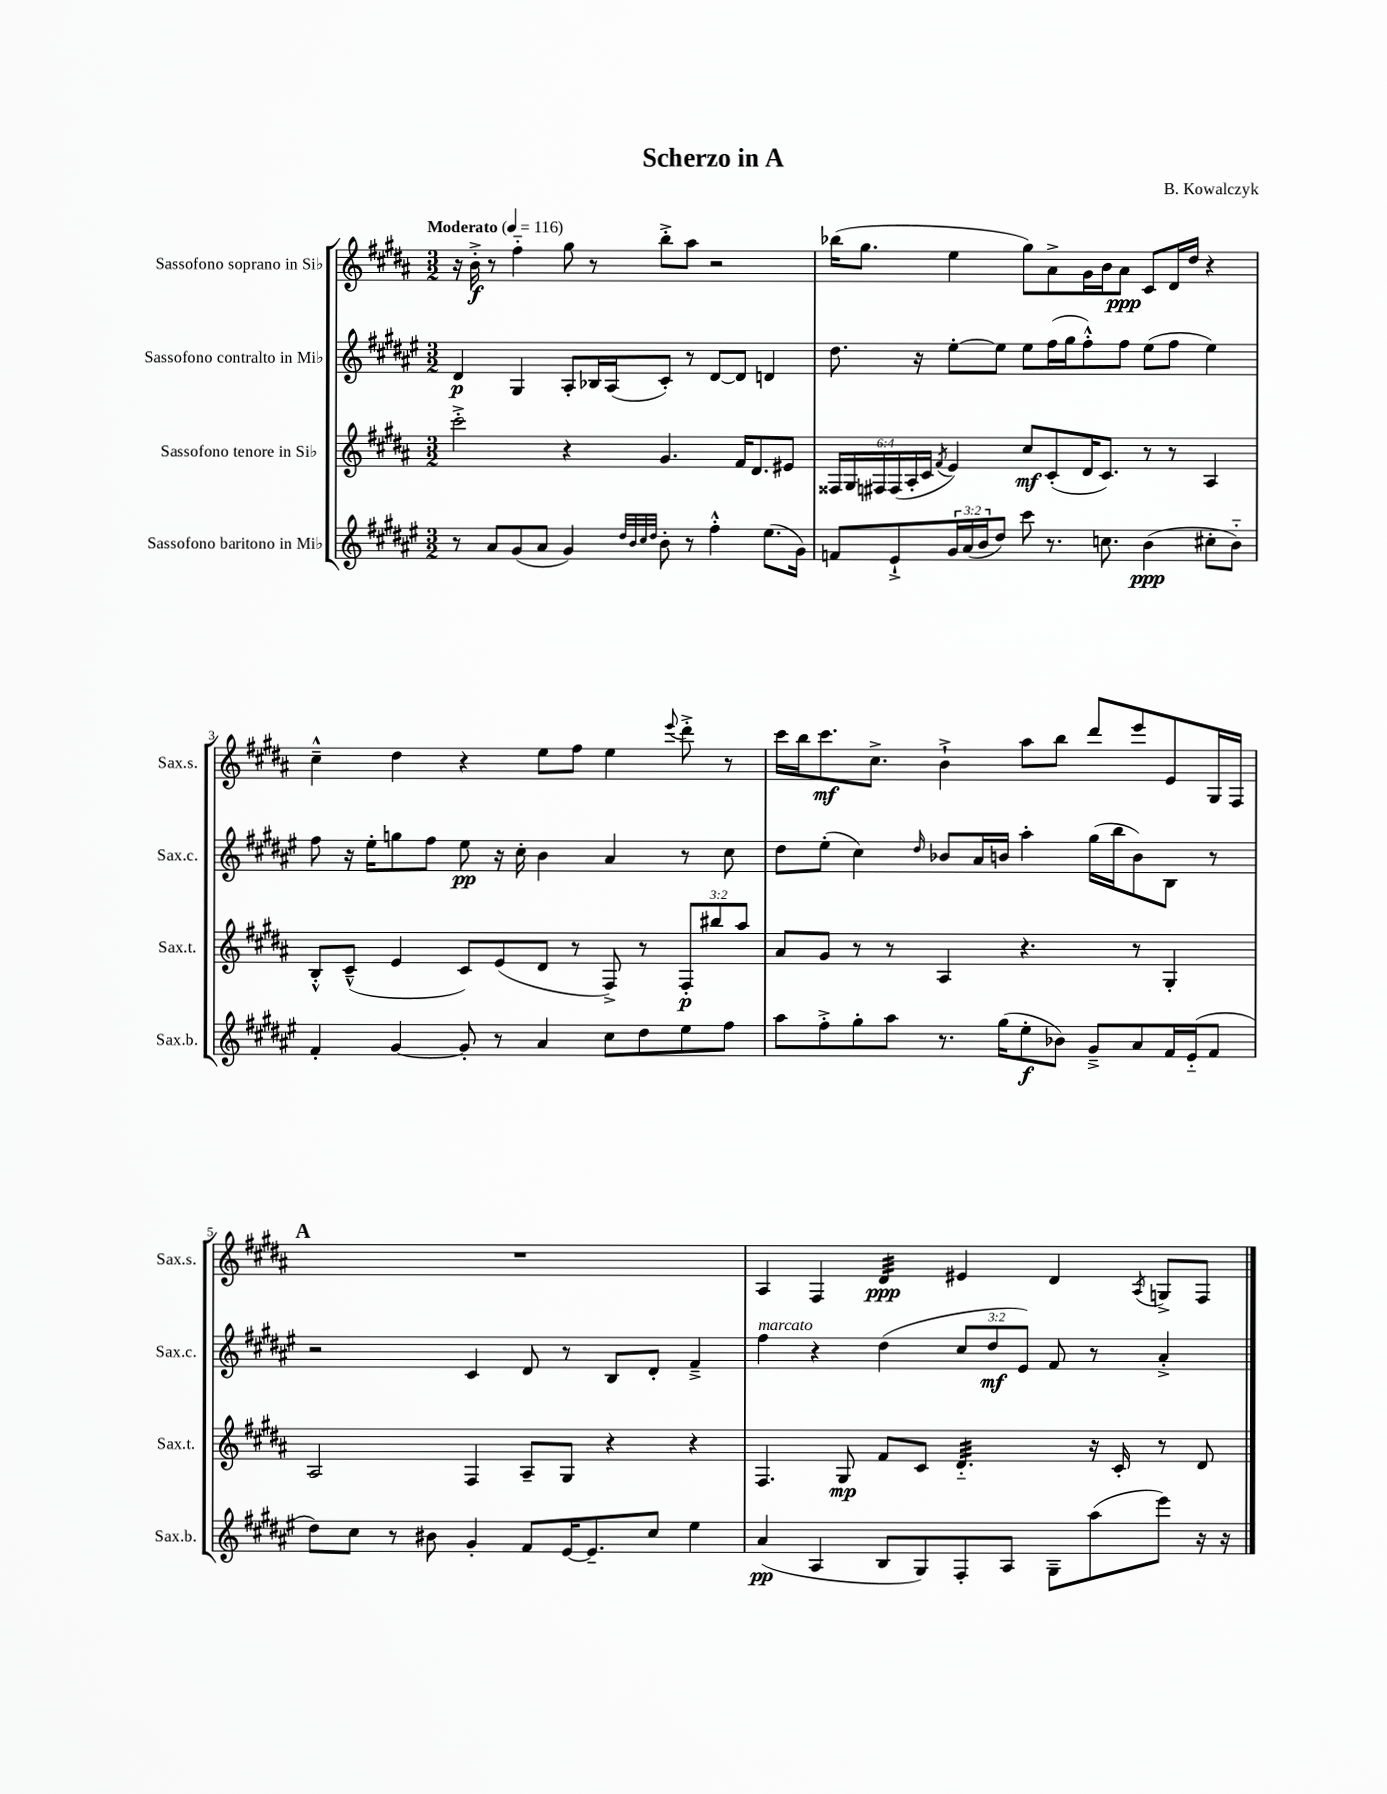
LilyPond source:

\header { title = "Scherzo in A" composer = "B. Kowalczyk" }
<<
\new StaffGroup <<
\new Staff = "s0" \with { instrumentName = "Sassofono soprano in Sib" shortInstrumentName = "Sax.s." } {
    \clef treble \key b \major \numericTimeSignature \time 3/2 \tempo "Moderato" 4 = 116
    r16 b'16-.->\f r8 fis''4-_ gis''8 r8 b''8-.-> ais''8 r2 |
    bes''16( gis''8. e''4 gis''8) ais'8-> gis'16 b'16 ais'8\ppp cis'8 dis'16 dis''16 r4 |
    cis''4---^ dis''4 r4 e''8 fis''8 e''4 \appoggiatura { e'''8 } dis'''8-.-> r8 |
    cis'''16 b''16 cis'''8.\mf cis''8.-> b'4-!-> ais''8 b''8 dis'''8 e'''8 e'8 gis16 fis16 |
    \mark \markup { \bold "A" } R1. |
    ais4 fis4 dis'4:32\ppp eis'4 dis'4 \acciaccatura { ais8 } g8-> fis8 \bar "|." |
}
\new Staff = "s1" \with { instrumentName = "Sassofono contralto in Mib" shortInstrumentName = "Sax.c." } {
    \clef treble \key fis \major \numericTimeSignature \time 3/2 \override Staff.TupletNumber.text = #tuplet-number::calc-fraction-text
    dis'4\p gis4 ais8-. bes16 ais16( cis'8-.) r8 dis'8~ dis'8 d'4 |
    dis''8. r16 eis''8~-. eis''8 eis''8 fis''16( gis''16 fis''8-.-^) fis''8 eis''8( fis''8 eis''4) |
    fis''8 r16 eis''16-. g''8 fis''8 eis''8\pp r16 cis''16-. b'4 ais'4 r8 cis''8 |
    dis''8 eis''8-.( cis''4) \grace { dis''16 } bes'8 ais'16 b'16 ais''4-. gis''16( b''16 b'8) b8 r8 |
    \mark \markup { \bold "A" } r2 cis'4 dis'8 r8 b8 dis'8-. fis'4---> |
    fis''4^\markup { \italic "marcato" } r4 dis''4( \tuplet 3/2 { cis''8 dis''8\mf eis'8) } fis'8 r8 ais'4-.-> \bar "|." |
}
\new Staff = "s2" \with { instrumentName = "Sassofono tenore in Sib" shortInstrumentName = "Sax.t." } {
    \clef treble \key b \major \numericTimeSignature \time 3/2 \override Staff.TupletNumber.text = #tuplet-number::calc-fraction-text
    cis'''2-.-> r4 gis'4. fis'16 dis'8. eis'8 |
    \tuplet 6/4 { fisis16 gis16 fis16 fis16( ais16-. cis'16 } \acciaccatura { fis'8 } e'4) cis''8\mf cis'8-.( dis'16 cis'8.) r8 r8 ais4 |
    b8-.-^ cis'8---^( e'4 cis'8) e'8( dis'8 r8 fis8->) r8 \tuplet 3/2 { fis8-.\p bis''8 ais''8 } |
    ais'8 gis'8 r8 r8 ais4 r4. r8 gis4-. |
    \mark \markup { \bold "A" } ais2 fis4 ais8-- gis8 r4 r4 |
    fis4. gis8\mp fis'8 cis'8 dis'4.:32-_ r16 cis'16-. r8 dis'8 \bar "|." |
}
\new Staff = "s3" \with { instrumentName = "Sassofono baritono in Mib" shortInstrumentName = "Sax.b." } {
    \clef treble \key fis \major \numericTimeSignature \time 3/2 \override Staff.TupletNumber.text = #tuplet-number::calc-fraction-text
    r8 ais'8 gis'8( ais'8 gis'4) \grace { dis''32 b'32 cis''32 dis''32 } b'8-. r8 fis''4-.-^ eis''8.( gis'16) |
    f'8 eis'8-!-> \tuplet 3/2 { gis'16 ais'16( b'16 } dis''8) cis'''8 r8. c''8. b'4\ppp( cis''8-. b'8-_) |
    fis'4-. gis'4~ gis'8-. r8 ais'4 cis''8 dis''8 eis''8 fis''8 |
    ais''8 fis''8-.-> gis''8-. ais''8 r8. gis''16( eis''8-.\f bes'8) gis'8---> ais'8 fis'16 eis'16-_( fis'8 |
    \mark \markup { \bold "A" } dis''8) cis''8 r8 bis'8 gis'4-. fis'8 eis'16~ eis'8.-- cis''8 eis''4 |
    ais'4\pp( ais4 b8 gis8) fis8-. ais8 gis8-- ais''8( eis'''8) r16 r16 \bar "|." |
}
>>
>>
